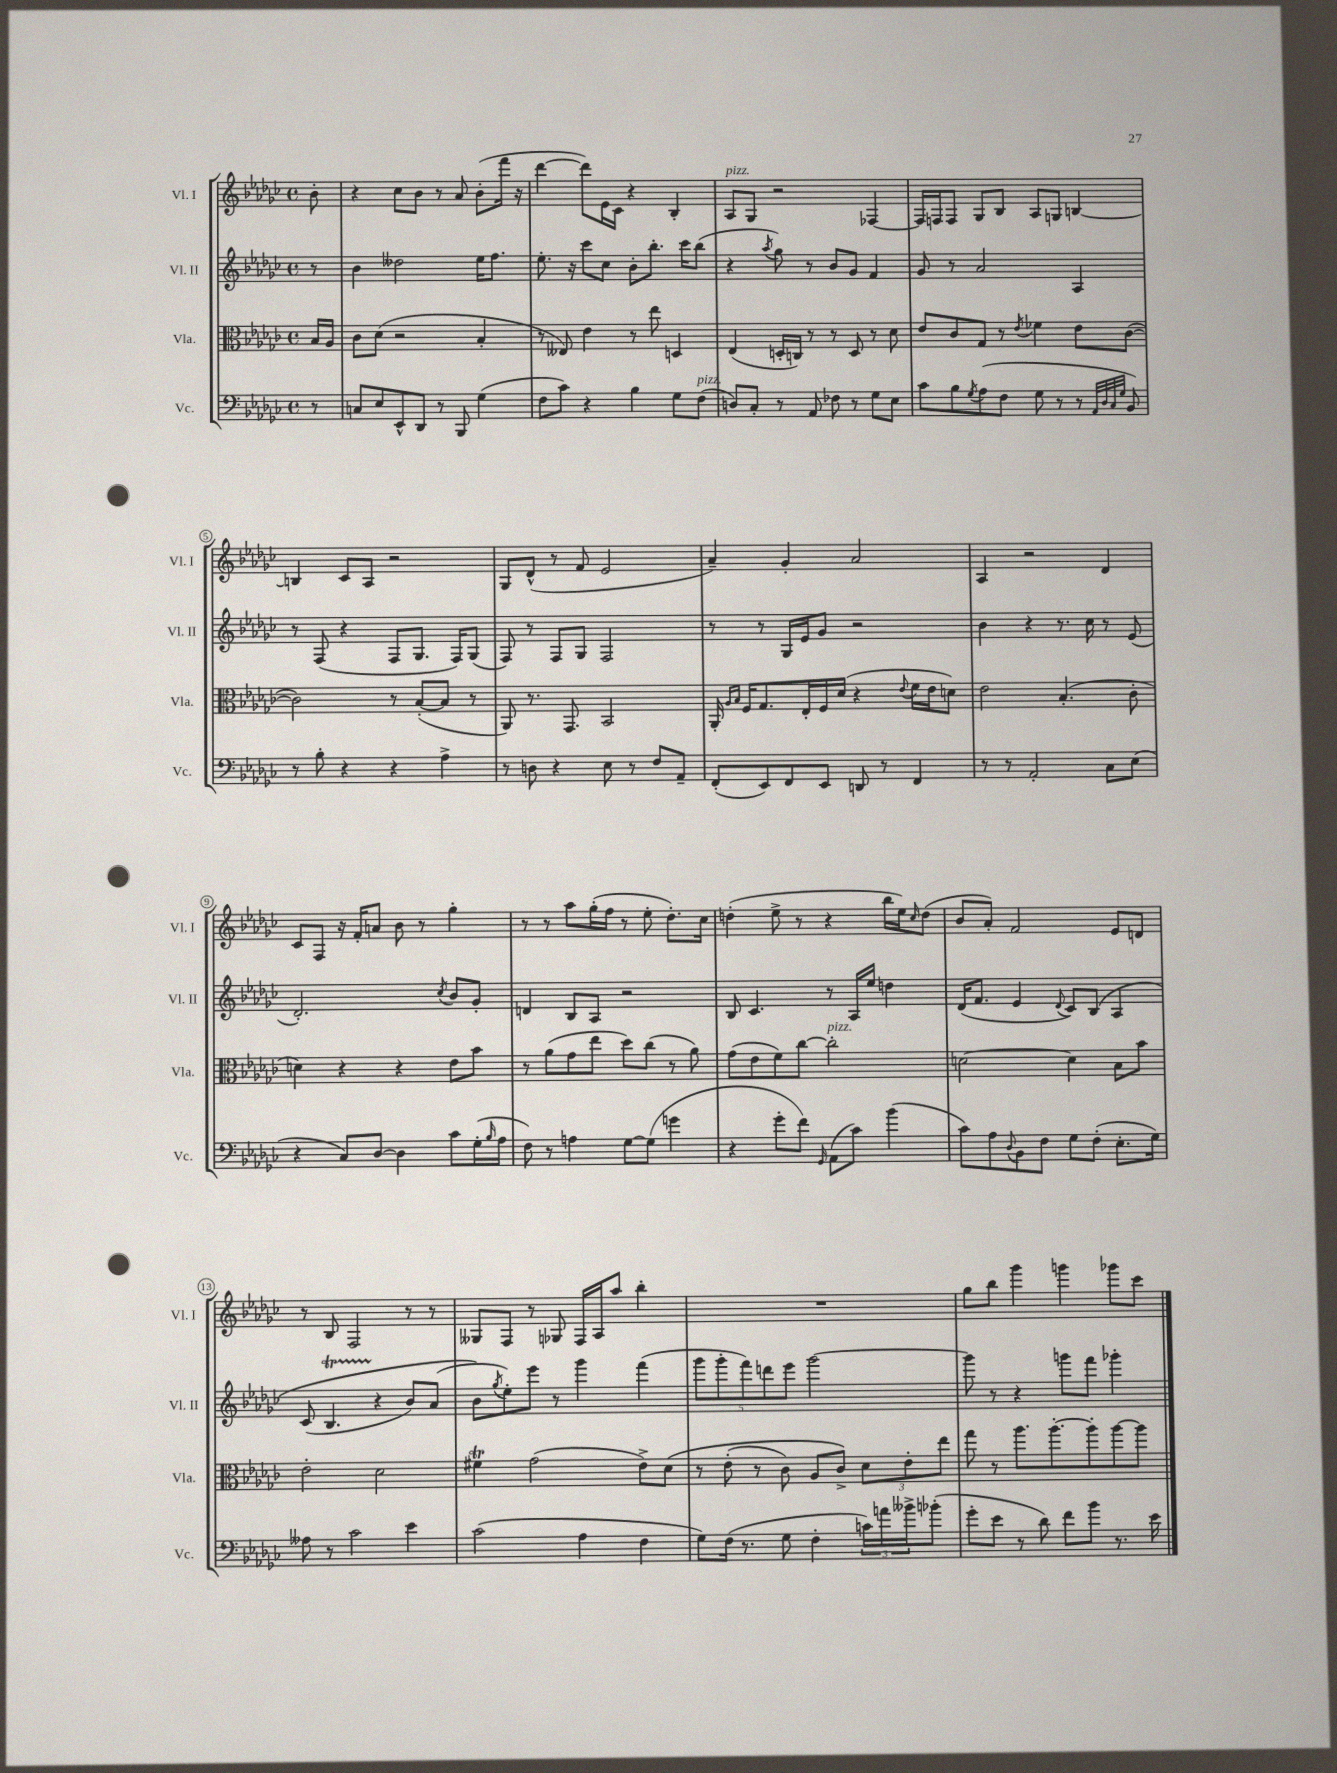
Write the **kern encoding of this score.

**kern	**kern	**kern	**kern
*staff4	*staff3	*staff2	*staff1
*clefF4	*clefC3	*clefG2	*clefG2
*k[b-e-a-d-g-c-]	*k[b-e-a-d-g-c-]	*k[b-e-a-d-g-c-]	*k[b-e-a-d-g-c-]
*M4/4	*M4/4	*M4/4	*M4/4
*met(c)	*met(c)	*met(c)	*met(c)
8r	16B-	8r	8b-'
.	16A-	.	.
=	=	=	=
8C	8c-	4b-	4r
8E-	(8d-	.	.
8EE-^^	2r	2dd--	8cc-
8DD-	.	.	8b-
8r	.	.	8r
8BBB-	.	.	8a-
(4G-	4B-'	16ee-	(8b-'
.	.	8.ff	.
.	.	.	16fff
.	.	.	16r
=	=	=	=
8F	8r	8.ee-'	[4ddd-
8c-)	8E--)	.	.
.	.	16r	.
4r	4e-	8ccc-	8ddd-])
.	.	8cc-	16e-
.	.	.	16c-
4B-	8r	8b-'	4r
.	8ee-	8.bb-'	.
8G-	4D	.	4B-'
.	.	16ccc-	.
(8F	.	(8bb-	.
=	=	=	=
8D)	(4E-	4r	8A-
8C-'	.	.	8G-
.	.	8qaa-	.
8r	16D'	8gg-)	2r
.	16C)	.	.
8AA-	8r	8r	.
8F-	8r	8b-	.
8r	8D	8g-	.
8G-	8r	4f	[4F-
8E-	8d-	.	.
=	=	=	=
8c-	8e-	8g-	16F-]
.	.	.	16F
8B-	8c-	8r	8F
8qG-	.	.	.
(8A-	8G-	2a-	8G-
8F	8r	.	8B-
.	8qe-	.	.
8G-	4f-	.	8A-
8r	.	.	8G
8r	8e-	4A-	[4B
32qqAA-	.	.	.
32qqD-	.	.	.
32qqC-	.	.	.
32qqG-	.	.	.
8BB-)	([8c-	.	.
=	=	=	=
8r	2c-])	8r	4B]
8B-'	.	(8F	.
4r	.	4r	8c-
.	.	.	8A-
4r	8r	8F	2r
.	([8B-'	8.G-	.
4A-^	8B-]	.	.
.	.	16F)	.
.	8r	(8G-	.
=	=	=	=
8r	8AA-)	8F)	8G-
8D	8.r	8r	(8d-^^
4r	.	8F	8r
.	8.GG-	.	.
.	.	8G-	8f
8E-	2BB-	2F	2e-
8r	.	.	.
8F	.	.	.
8AA-~	.	.	.
=	=	=	=
(8FF'	16AA-'	8r	4a-~)
.	16qqA-	.	.
.	16qqB-	.	.
.	16F	.	.
8EE-)	8.G-	8r	.
8FF	.	16G-	4g-'
.	16E-'	16e-	.
8EE-	16F	8g-	.
.	(16d-	.	.
8DD	4r	2r	2a-
8r	.	.	.
.	8qqe-	.	.
4FF	16f	.	.
.	16e-	.	.
.	8d)	.	.
=	=	=	=
8r	2e-	4b-	4A-
8r	.	.	.
2AA-'	.	4r	2r
.	(4.B-'	8.r	.
.	.	16cc-	.
8C-	.	8r	4d-
(8E-	8c-'	(8e-	.
=	=	=	=
4r	4d)	2.d-')	8c-
.	.	.	8F
8C-)	4r	.	16r
.	.	.	16f'
[8D-	.	.	8a
4D-]	4r	.	8b-
.	.	.	8r
.	.	8qcc-	.
8c-	8e-	8b-	4gg-'
(16G-'	8b-	8g-'	.
16qqB-	.	.	.
16A-	.	.	.
=	=	=	=
8F)	8r	4d	8r
8r	(8a-	.	8r
4A	8g-	8B-	8aa-
.	8ee-	8A-	(16gg-'
.	.	.	16ff
[8G-	8dd-)	2r	8r
(8G-]	(8cc-	.	8ee-'
4g	8r	.	8.dd-')
.	8a-)	.	.
.	.	.	16cc-
=	=	=	=
4r	(8g-	8B-	(4dd'
.	8e-	4.c-	.
8g-'	8f)	.	8ee-^
8f)	[8cc-	.	8r
16qqGG-	.	.	.
(8AA-	2cc-']	8r	4r
8c-)	.	16A-	.
.	.	16ee-	.
(4b-	.	4dd	16bb-
.	.	.	16ee-)
.	.	.	16qqcc-
.	.	.	(8dd
=	=	=	=
8c-)	[2d	(16d-	8b-
.	.	8.f	.
8A-	.	.	8a-')
8qqD-	.	.	.
8BB-	.	4e-	2f
8F	.	.	.
.	.	8qqd-	.
8G-	4d]	8c-)	.
(8F'	.	&(8B-	.
8.E-'	8B-	4A-	8e-
.	8b-	.	8d
16G-)	.	.	.
=	=	=	=
8A--	2e-'	(8c-	8r
8r	.	4.B-	8B-
2c-	.	.	2F
.	2d-	4r	.
4e-	.	8b-)	8r
.	.	(8a-	8r
=	=	=	=
(2c-	4f#	8b-&)	8G--
.	.	8qgg-	.
.	.	8ee-')	8F
.	(2g-	8eee-	8r
.	.	8r	8G-
4A-	.	4ggg-	16F
.	.	.	16A-
.	.	.	8aa-
4F	8e-^)	(4fff	4bb-'
.	&(8d-	.	.
=	=	=	=
8G-)	8r	10ggg-	1r
.	.	10ggg-'	.
(16F	(8e-'	.	.
8.r	.	.	.
.	.	10fff)	.
.	8r	.	.
.	.	10ddd	.
8G-	8c-)	.	.
.	.	10eee-	.
4F'	8A-	[2ggg-	.
.	8c-^&)	.	.
24c)	12d-	.	.
24a	.	.	.
24b--^	12e-'	.	.
(8b-'	.	.	.
.	12ee-	.	.
=	=	=	=
8g-'	8gg-	8ggg-]	8gg-
8e-	8r	8r	8bb-
8r	8.aa-	4r	4ggg-
8d-)	.	.	.
.	[8.aa-'	.	.
8f	.	8ggg	4ggg
8b-	8aa-']	8fff	.
8.r	[8aa-	4ggg-'	8ggg-
.	8aa-]	.	8ccc-
16e-	.	.	.
==	==	==	==
*-	*-	*-	*-
